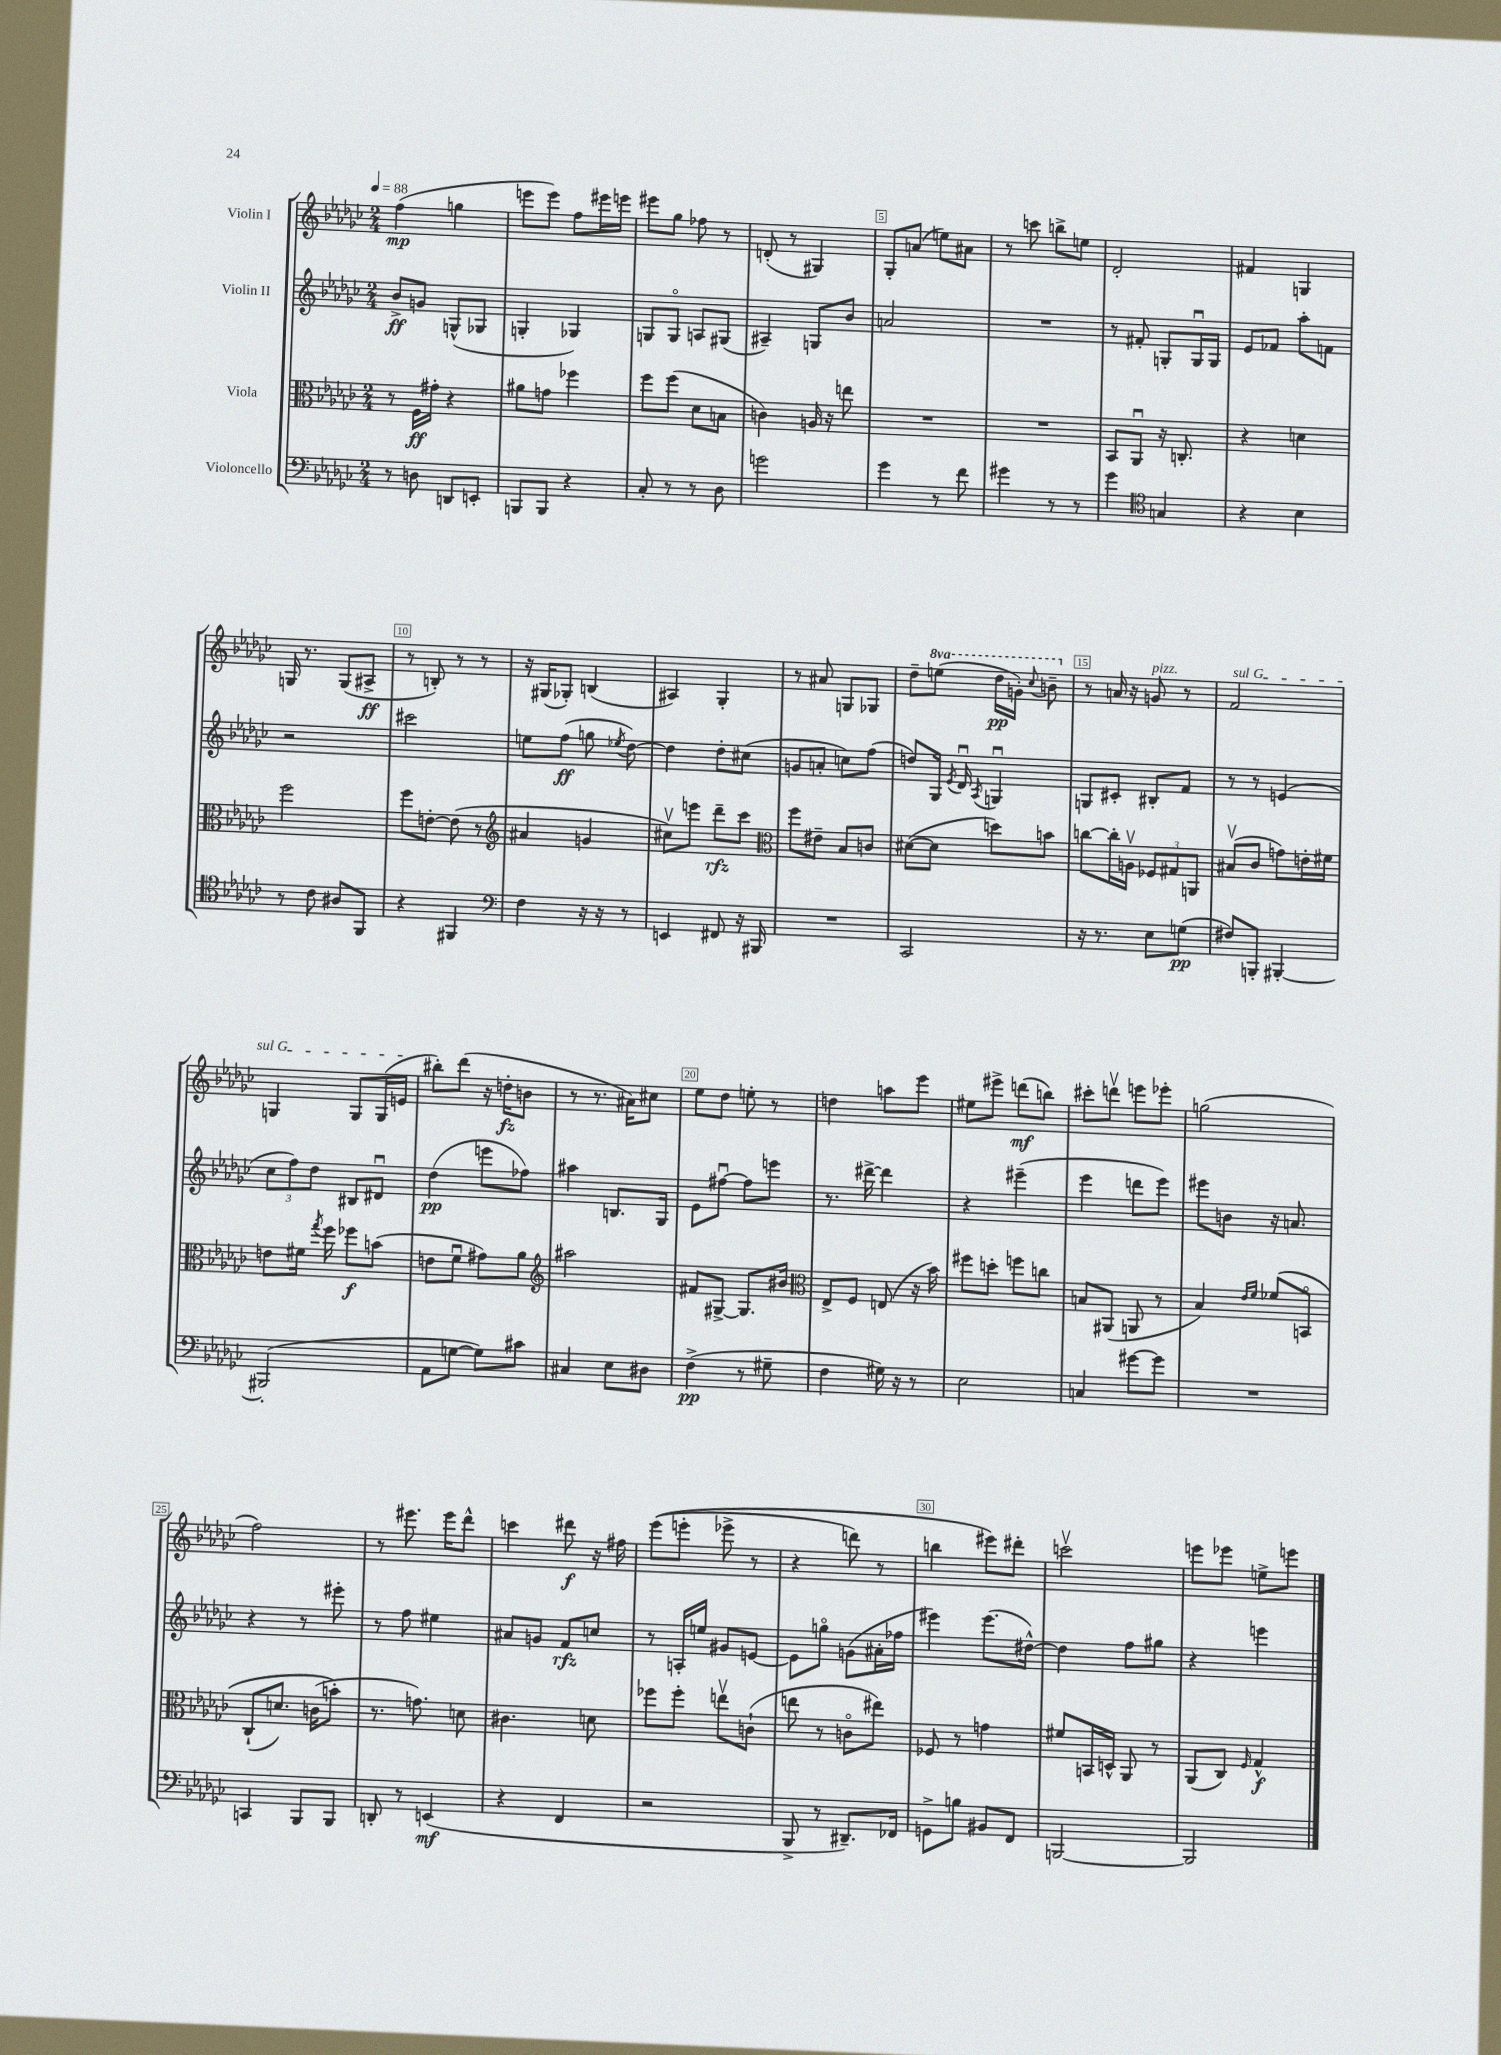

**kern	**kern	**kern	**kern
*staff4	*staff3	*staff2	*staff1
*clefF4	*clefC3	*clefG2	*clefG2
*k[b-e-a-d-g-c-]	*k[b-e-a-d-g-c-]	*k[b-e-a-d-g-c-]	*k[b-e-a-d-g-c-]
*M2/4	*M2/4	*M2/4	*M2/4
*MM88	*MM88	*MM88	*MM88
8r	8r	8b-^	(4ff
8D	16F	8g	.
.	16g#'	.	.
8DD	4r	(8G^^	4gg
8EE'	.	8G-	.
=	=	=	=
8BBB	8a#	4G'	8eee
8BBB	8g	.	8eee)
4r	4ff-	4G-)	8ff
.	.	.	16eee#
.	.	.	16eee
=	=	=	=
8C-'	8ff	8G	8eee#
8r	(8ff	8Go	8gg-
8r	8d-	8A	8ff-
8D-	8B	(8G#	8r
=	=	=	=
2g	4c)	4A#~)	(8d'
.	.	.	8r
.	16A	8G	4G#)
.	16r	.	.
.	8ee	8b-	.
=	=	=	=
4g-	2r	2a	8G-'
.	.	.	(8a
8r	.	.	8ee)
8f	.	.	8a#
=	=	=	=
4g#	2r	2r	8r
.	.	.	8ccc
8r	.	.	8bb^
8r	.	.	8ee
=	=	=	=
4g-	8BB-	8r	2d-'
.	8AA-u	8f#'	.
*clefC4	*	*	*
4G	16r	8G'	.
.	8.C'	.	.
.	.	16Gu	.
.	.	16G	.
=	=	=	=
4r	4r	8e-	4f#
.	.	8f-	.
4B-	4d	8aa-'	4G
.	.	8f	.
=	=	=	=
8r	2ff	2r	16G
.	.	.	8.r
8c-	.	.	.
8A#	.	.	(8G
8FF	.	.	8A#^
=	=	=	=
4r	8ff	2ccc#	8r
.	[8e'	.	8B')
4FF#	(8e]	.	8r
.	8r	.	8r
=	=	=	=
*clefF4	*clefG2	*	*
4F	4a#	8ee	16r
.	.	.	(16G#
.	.	(8ff	8G-')
16r	4g	8gg	(4B
16r	.	.	.
.	.	8qee-	.
8r	.	[8dd-)	.
=	=	=	=
4EE	8cc#v)	4dd-]	4A#)
.	8eee	.	.
8FF#	8ddd-~	8dd-'	4G-'
16r	8ccc-	(8cc#	.
16BBB#	.	.	.
=	=	=	=
*	*clefC3	*	*
2r	8ff	8g	8r
.	8e#~	8a'	8a#
.	8B-	8cc)	8G
.	8c	(8ff	8G-
=	=	=	=
2CC-	([8d#	8dd)	8dd-~
.	8d#]	16G-	(8eee
.	.	8qe-	.
.	.	16d-u	.
.	.	8qA-	.
.	8dd)	4Gu	16ddd-
.	.	.	16gg')
.	.	.	8qqccc-
.	8b	.	8bb~
=	=	=	=
16r	[8cc	8G	8r
8.r	.	.	.
.	16cc']	8c#'	16a
.	16Av	.	16r
8E-	12F-	8B#'	8g
.	12G#	.	.
(8G	.	8f	8r
.	12AA	.	.
=	=	=	=
8F#)	(8B#v	8r	2f
8BBB'	8c-	8r	.
[4BBB#'	8g)	(4e	.
.	16e'	.	.
.	16f#	.	.
=	=	=	=
(2BBB#']	8e	12cc-	4G
.	.	12ff)	.
.	16f#	.	.
.	.	12dd-	.
.	8qgg-	.	.
.	16ff	.	.
.	8ff-	8B#	8G
.	(8b	8d#u	(16G
.	.	.	16e
=	=	=	=
8AA-	8e	(4dd-	8bb#')
[8G	8fu	.	(8ddd-
8G])	8g#)	8eee	16r
.	.	.	16dd'
8c#	8a-	8ff-)	8b
=	=	=	=
*	*clefG2	*	*
4C#	2aa#	4aa#	8r
.	.	.	8.r
8E-	.	8.B	.
.	.	.	16a#)
8D#	.	.	8cc#
.	.	16G-	.
=	=	=	=
(4F^	8f#	8e-	8ee-
.	[8G#^	[8ff#u	8dd-
8r	8.G#]	8ff#]	8ee'
8G#~	.	8eee	8r
.	16b#	.	.
=	=	=	=
*	*clefC3	*	*
4F	8E-^	8.r	4dd
.	8F	.	.
.	.	[16ddd#^	.
16G#)	(8E	4ddd#]	8aa
16r	.	.	.
8r	16r	.	8eee-
.	16b-)	.	.
=	=	=	=
2E-	8ff#	4r	8ee#
.	8dd'	.	8eee#^
.	8ff	(4eee#~	(8ddd
.	8cc	.	8bb)
=	=	=	=
4C	8B	4eee-	8ccc#'
.	(8AA#	.	8dddv
[8g#	8AA	8ddd	8eee
8g#]	8r	8eee-)	8eee-'
=	=	=	=
2r	4B-)	8eee#	(2gg
.	.	8b	.
.	16qqe-	.	.
.	16qqf	.	.
.	&(8f-	16r	.
.	.	8.a	.
.	8BBo	.	.
=	=	=	=
4CC	(8C-`	4r	2ff)
.	8.d)	.	.
8BBB-	.	8r	.
.	(16c	.	.
8BBB-	8b'&)	8eee#'	.
=	=	=	=
8DD'	8.r	8r	8r
8r	.	8ff	8.eee#
.	8.g)	.	.
(4EE	.	4ee#	.
.	.	.	16eee#
.	8d	.	8ddd-^^
=	=	=	=
4r	4.c#	8a#	4ccc
.	.	8g	.
4FF	.	8f	8ddd#
.	8d	8cc	16r
.	.	.	16ff#
=	=	=	=
2r	8ff-	8r	&((8eee-
.	8ff-'	16A'	8eee'
.	.	16ee	.
.	8eev	8g#	8eee-^
.	(8c`	[8e	8r
=	=	=	=
8BBB-^	8ee	8e]	4r
8r	8r	8ggo	.
8.DD#~)	8co	(8g	8ddd)
.	8ee#)	16a#'	8r
16FF-	.	16ff-	.
=	=	=	=
8GG^	8F-	4eee#)	4bb
8B	8r	.	.
8BB#	4g	(8.eee#	8eee#&)
8FF	.	.	8ddd#'
.	.	[16dd#^^)	.
=	=	=	=
[2BBB	8f#	4dd#]	2cccv
.	16BB	.	.
.	16D^^	.	.
.	8AA-	8ff	.
.	8r	8gg#	.
=	=	=	=
2BBB]	(8AA-	4r	8eee
.	8C-)	.	8eee-
.	16qqF	.	.
.	4G-^^	4eee	8ee^
.	.	.	8eee
==	==	==	==
*-	*-	*-	*-
